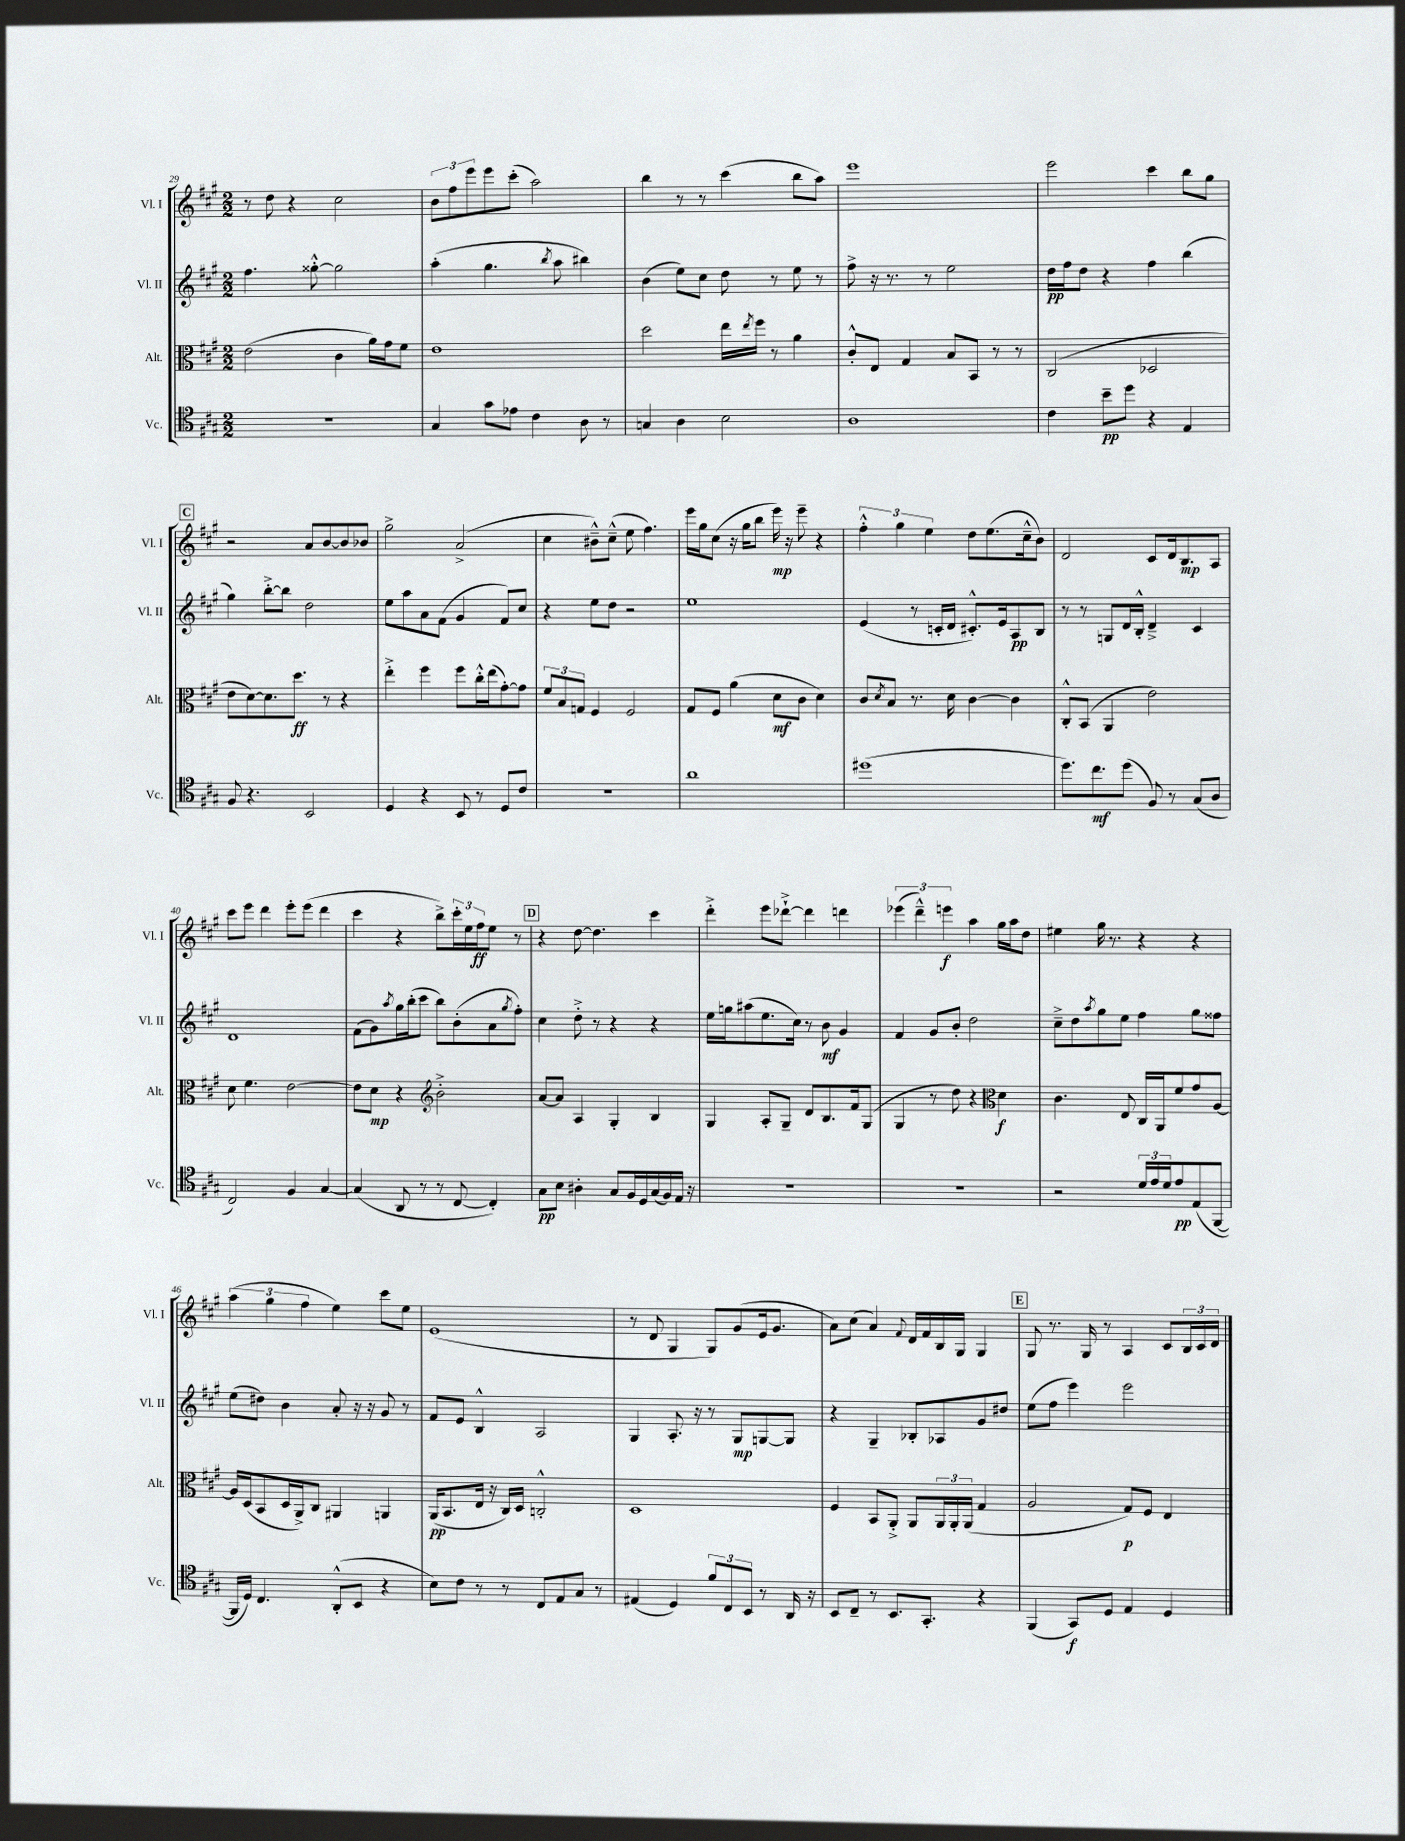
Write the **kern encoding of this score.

**kern	**kern	**kern	**kern
*staff4	*staff3	*staff2	*staff1
*clefC4	*clefC3	*clefG2	*clefG2
*k[f#c#g#]	*k[f#c#g#]	*k[f#c#g#]	*k[f#c#g#]
*M2/2	*M2/2	*M2/2	*M2/2
1r	(2e	4.ff#	8r
.	.	.	8dd
.	.	.	4r
.	.	[8gg##'^^	.
.	4c#	2gg##]	2cc#
.	16a)	.	.
.	16g#	.	.
.	8f#	.	.
=	=	=	=
4G#	1e	(4aa'	12b
.	.	.	12ff#
.	.	.	12eee
8g#	.	4.gg#	8eee
8e-	.	.	(8ccc#'
4c#	.	.	2aa)
.	.	8qbb	.
.	.	8aa	.
8A	.	4bb#)	.
8r	.	.	.
=	=	=	=
4G	2dd	(4b	4bb
4A	.	8ee)	8r
.	.	8cc#	8r
2B	16ee	8dd	(4ccc#
.	8qee	.	.
.	16ff#	.	.
.	8r	8r	.
.	4a	8ee	8bb
.	.	8r	8aa)
=	=	=	=
1A	8c#'^^	8ff#^	1eee
.	8E	16r	.
.	.	8.r	.
.	4G#	.	.
.	.	8r	.
.	8B	2ee	.
.	8BB	.	.
.	8r	.	.
.	8r	.	.
=	=	=	=
4c#	(2C#	16dd	2eee
.	.	16ff#	.
.	.	8dd	.
8b~	.	4r	.
8dd	.	.	.
4r	2D-	4ff#	4ccc#
4E	.	(4bb	8bb
.	.	.	8gg#
=	=	=	=
8F#	8e	4gg#)	2r
4.r	[8d)	.	.
.	8.d]	[8bb'^	.
.	.	8bb]	.
.	8.dd	.	.
2BB	.	2dd	8a
.	8r	.	[8b
.	4r	.	8b]
.	.	.	8b-
=	=	=	=
4D	4ee'^	8ee	2gg#^
.	.	8aa	.
4r	4ff#	8a	.
.	.	(8f#	.
8BB	8ff#	4g#	(2a^
8r	16cc#'^^	.	.
.	(16ee	.	.
8D	[8g#')	8f#)	.
8c#	8g#]	8cc#	.
=	=	=	=
1r	12f#	4r	4cc#
.	12B	.	.
.	12G	.	.
.	4F#	8ee	8b#~^^)
.	.	8dd	(8cc#~^^
.	2F#	2r	8ee
.	.	.	4.ff#)
=	=	=	=
1a	8G#	1ee	16eee
.	.	.	16gg#
.	8F#	.	(8cc#
.	(4a	.	16r
.	.	.	16gg#
.	.	.	8bb
.	8d	.	16eee)
.	.	.	16r
.	8c#	.	8eee~
.	4d)	.	4r
=	=	=	=
(1dd#	8c#	(4e	6ff#'^^
.	8qd	.	.
.	8B	.	.
.	.	.	6gg#
.	8.r	8r	.
.	.	.	6ee
.	.	16c'	.
.	16d	16d	.
.	[4c#	8.c#'^^)	8dd
.	.	.	(8.ee
.	.	16e	.
.	4c#]	8A	.
.	.	.	16cc#~^^
.	.	8B	8b)
=	=	=	=
8.dd)	8C#'^^	8r	2d
.	(8BB	8r	.
8.cc#	.	.	.
.	4AA	8G	.
(8dd	.	16d	.
.	.	16B'^^	.
8F#)	2e)	4d~^	8c#
8r	.	.	16d
.	.	.	8.B
(8G#	.	4c#	.
8A	.	.	8A
=	=	=	=
2C#)	8d	1d	8ccc#
.	4.f#	.	8eee
.	.	.	4ddd
4F#	[2e	.	8eee'
.	.	.	(8eee
[4G#	.	.	4ddd
=	=	=	=
(4G#]	8e]	(8f#	4ccc#
.	8d	8g#)	.
.	.	8qaa	.
8AA	4r	16gg#	4r
.	.	(16bb'	.
8r	.	8ccc#	.
*	*clefG2	*	*
8r	2b'^	8bb)	8bb^)
[8C#	.	(8b'	24ccc#'
.	.	.	24ee
.	.	.	24ff#
4C#'])	.	8a	8ee
.	.	8qgg#	.
.	.	8ff#')	8r
=	=	=	=
8G#	[8a	4cc#	4r
8B	8a]	.	.
4A#'	4A	8dd'^	[8dd
.	.	8r	4.dd]
8G#	4G#'	4r	.
16F#	.	.	.
16D	.	.	.
(16G#	4B	4r	4ccc#
16F#)	.	.	.
16E	.	.	.
16r	.	.	.
=	=	=	=
1r	4G#	16ee	4ddd'^
.	.	16gg	.
.	.	(8aa#	.
.	8A'	8.ee	8eee
.	8G#~	.	[8ddd-`^
.	.	16cc#)	.
.	8d	8r	4ddd-]
.	8.B	8b	.
.	.	4g#	4ddd
.	16f#	.	.
.	(8G#	.	.
=	=	=	=
1r	4G#	4f#	(6eee-
.	.	.	6ddd~^^)
.	8r	8g#	.
.	.	.	6eee
.	8dd)	8b'	.
.	4r	2dd	4aa
*	*clefC3	*	*
.	4d	.	16gg#
.	.	.	16aa
.	.	.	8dd
=	=	=	=
2r	4.c#	8cc#~^	4ee#
.	.	8dd	.
.	.	8qaa	.
.	.	8gg#	16gg#
.	.	.	8.r
.	8E	8ee	.
24d	16C#	4ff#	4r
24e	.	.	.
.	16AA	.	.
24d	.	.	.
8e	8f#	.	.
(8E	8g#	8gg#	4r
[8FF#	[8A	8ff##	.
=	=	=	=
16FF#]	16A]	(8ee	(6aa
16D)	(16D	.	.
4.C#	8BB	8dd#)	.
.	.	.	6gg#
.	16D	4b	.
.	16AA^)	.	.
.	.	.	6ff#
.	8C#	.	.
(8AA'^^	4AA#	8a'	4ee)
8BB	.	16r	.
.	.	16r	.
4r	4AA	8g#	8ccc#
.	.	8r	8ee
=	=	=	=
8B)	(16AA	8f#	(1e
.	8.BB	.	.
8c#	.	8e	.
8r	16E	4B^^	.
.	16r	.	.
8r	16C#)	.	.
.	16D	.	.
8C#	2C'^^	2A	.
8E	.	.	.
8G#	.	.	.
8r	.	.	.
=	=	=	=
(4E#	1D	4G#	8r
.	.	.	8d
4D)	.	8.A'	4G#
.	.	16r	.
12f#	.	8r	8G#)
12C#	.	.	.
.	.	8G#	(8g#
12BB	.	.	.
8r	.	[8G	16e
.	.	.	8.g#
16AA	.	8G]	.
16r	.	.	.
=	=	=	=
8BB	4F#	4r	8a)
8C#~	.	.	(8cc#
8r	8BB	4G#~	4a)
8.BB	8AA'^	.	.
.	.	.	8qqf#
.	8AA	8B-'	16d
8.GG#'	.	.	16f#
.	24AA	8A-	16B
.	24AA'	.	.
.	.	.	16G#
.	(24AA	.	.
4r	4G#	8g#	4G#
.	.	8dd#	.
=	=	=	=
(4FF#	2A	(8ee	8G#
.	.	8ff#	8.r
8GG#)	.	4eee)	.
.	.	.	16G#
8D	.	.	8r
4E	8G#)	2eee	4A
.	8F#	.	.
4D	4E	.	8c#
.	.	.	24B
.	.	.	24c#
.	.	.	24d
==	==	==	==
*-	*-	*-	*-
